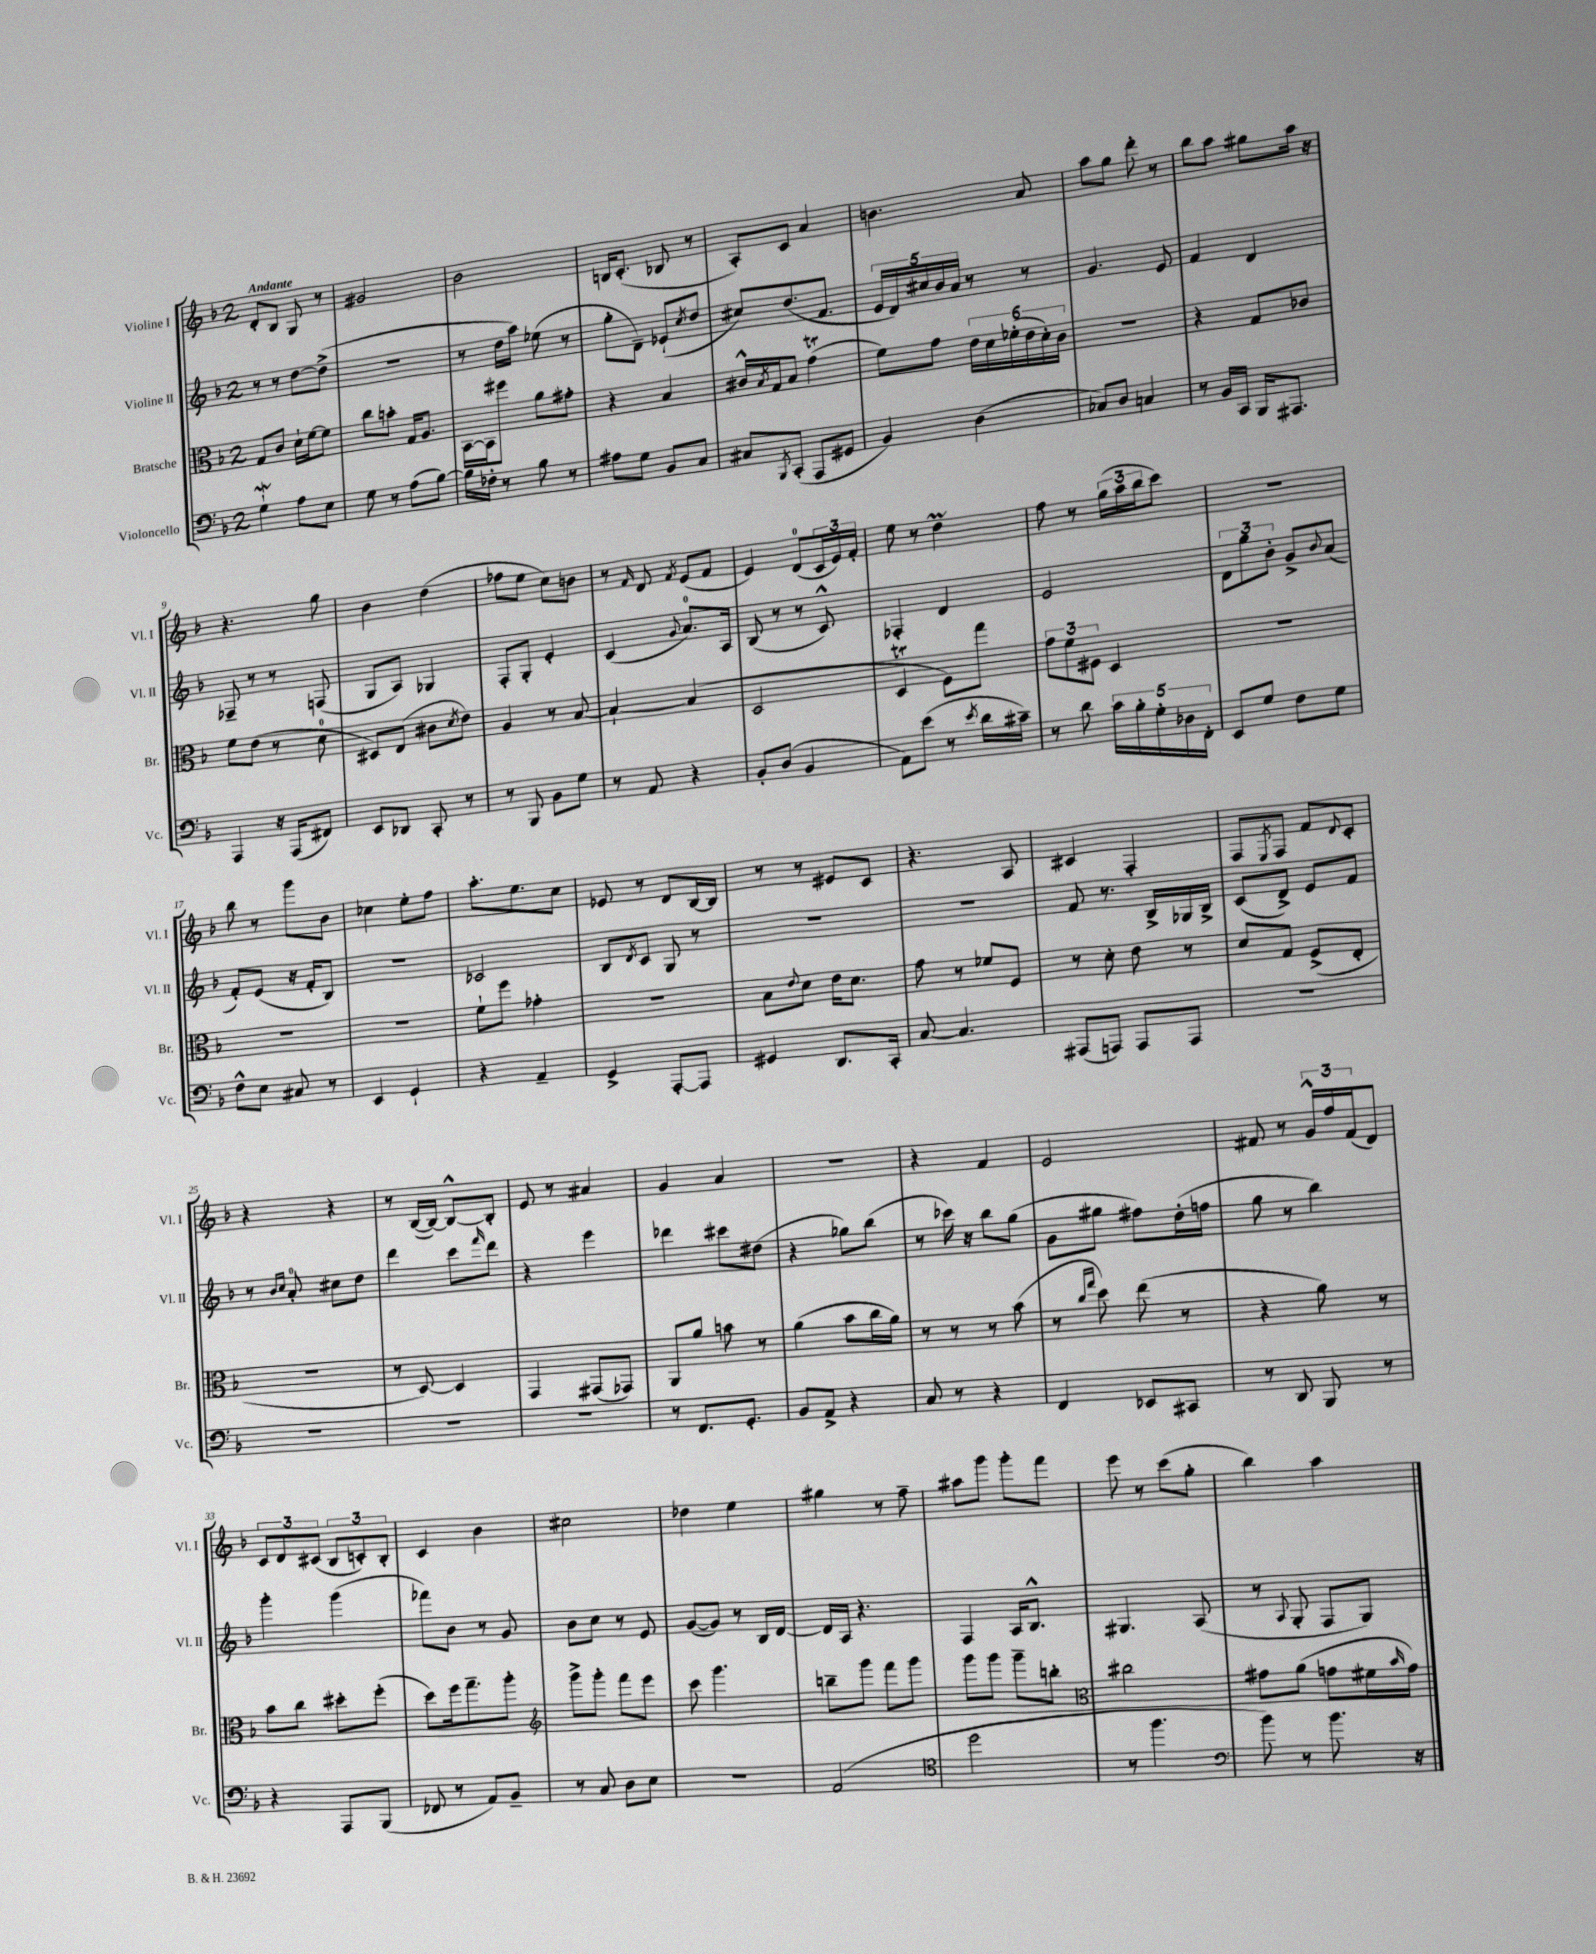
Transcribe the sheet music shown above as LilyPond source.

<<
\new StaffGroup <<
\new Staff = "s0" \with { instrumentName = "Violine I" shortInstrumentName = "Vl. I" } {
    \clef treble \key f \major \once \override Staff.TimeSignature.style = #'single-digit \time 2/4 \tempo "Andante"
    d'8-. bes8 g8 r8 |
    gis'2 |
    bes'2 |
    b16 c'8.-.( bes8 r8 |
    a8-.) c'8 a'4 |
    b'4. a'8 |
    a''8 g''8 d'''8-. r8 |
    bes''8 a''8 gis''8 a''16 r16 |
    r4. g''8 |
    bes'4 d''4( |
    fes''8 e''8 c''8) b'8 |
    r8 \grace { f'16 } d'8 \acciaccatura { f'8 } e'8( f'8 |
    e'4) d'8-0( \tuplet 3/2 { c'16 e'16) f'16-. } |
    e''8 r8 d''4\prall |
    f''8 r8 \tuplet 3/2 { g''16( a''16 bes''16 } c'''8) |
    r2 |
    bes''8 r8 g'''8 bes'8 |
    ces''4 e''8-. f''8 |
    a''8.-. e''8. c''8 |
    ees'8 r8 d'8 bes16~ bes16 |
    r8 r8 eis'8 c'8 |
    r4. a8 |
    cis'4 f4-. |
    f8 \acciaccatura { e8 } f8 f'8 \appoggiatura { d'8 } c'8-. |
    r4 r4 |
    r8 bes16~( bes16~) bes8~-^ bes8-. |
    e'8 r8 ais'4 |
    g'4 a'4 |
    R2 |
    r4 f'4 |
    e'2 |
    fis'8 r8 \tuplet 3/2 { g'16-^ f''16 fis'16( } d'8) |
    \tuplet 3/2 { c'8 d'8 cis'8( } \tuplet 3/2 { bes8 c'8-.) bes8-. } |
    c'4 bes'4 |
    cis''2 |
    des''4 e''4 |
    gis''4 r8 f''8-- |
    ais''8 g'''8 g'''8-. f'''8 |
    e'''8 r8 c'''8( g''8-. |
    bes''4) a''4 \bar "|." |
}
\new Staff = "s1" \with { instrumentName = "Violine II" shortInstrumentName = "Vl. II" } {
    \clef treble \key f \major \once \override Staff.TimeSignature.style = #'single-digit \time 2/4
    r8 r8 d''8~ d''8->( |
    r2 |
    r8 d''16 a''16) ees''8( r8 |
    g''8-. d'8--) ees'8-!( \acciaccatura { c''8 } d''8 |
    cis''8) d''8.( f'8. |
    \tuplet 5/4 { e'16 d'16) cis''16 bes'16 a'16 } r8 r8 |
    g'4. e'8 |
    f'4 d'4 |
    fes8-- r8 r8 f8( |
    g8 a8) ges4 |
    f8-. g8-. e'4-. |
    c'4( \appoggiatura { g'8 } a'8.-0) a16 |
    bes8( r8 r8 c'8-^) |
    fes4-. d'4 |
    e'2 |
    \tuplet 3/2 { d'8 g''8 bes'8-. } g'8-> \appoggiatura { bes'8 } a'8( |
    f'8-.) e'8( r16 f'16-. bes8) |
    R2 |
    ces'2 |
    bes8 \acciaccatura { d'8 } c'8 g8 r8 |
    R2 |
    R2 |
    f'8 r8. bes16-> ges16 bes16-> |
    c'8( d'8->) e'8 f'8 |
    r8 \grace { bes'16 c''16 } a'8-0-. cis''8 d''8 |
    d'''4 c'''8 \grace { f'''16 } d'''8 |
    r4 e'''4 |
    des'''4 cis'''8 dis''8( |
    r4 ges''8) bes''8( |
    r8 ces'''16) r16 bes''8 g''8( |
    g'8 gis''8 fis''8) d''16-.( f''16 |
    g''8 r8 bes''4) |
    g'''4-. g'''4( |
    fes'''8) bes'8 r8 g'8 |
    bes'8 c''8 r8 e'8 |
    g'8~( g'8) r8 bes16 d'16~ |
    d'16 a16 r4. |
    f4 a16 bes8.-^ |
    gis4. a8( |
    r8 \appoggiatura { a8 } g8-. f8 g8) \bar "|." |
}
\new Staff = "s2" \with { instrumentName = "Bratsche" shortInstrumentName = "Br." } {
    \clef alto \key f \major \once \override Staff.TimeSignature.style = #'single-digit \time 2/4
    g8 c'8 d'16-! f'16~ f'8 |
    c''8 b'8-. g16 a8. |
    bes,16~ bes,16 fis''8 a'8 gis'8-. |
    r4 bes4 |
    cis'16-^ \acciaccatura { bes8 } g16 bes8 g'4\trill( |
    f'8) g'8 \tuplet 6/4 { e'16 d'16 fes'16-.( e'16 d'16-.) c'16 } |
    r2 |
    r4 g8 ces'8 |
    f'8 e'8( r8 d'8-0 |
    dis8) e8( cis'8 \acciaccatura { d'8 } e'8) |
    a4 r8 bes8~ |
    bes4~-! bes4( |
    d2 |
    d4\trill f8) g''8 |
    \tuplet 3/2 { g'8 f'8 fis8 } d4 |
    R2 |
    R2 |
    R2 |
    f'8-! f''8 ges'4-. |
    r2 |
    bes8 \appoggiatura { e'8 } d'8 e'16 d'8. |
    g'8 r8 fes'8 f8 |
    r8 d'8-. e'8 r8 |
    d'8 g8 f8->( e8-. |
    r2 |
    r8 d8~) d4 |
    g,4 gis,8( ges,8) |
    a,8 a'8 b'8 r8 |
    a'4( bes'8 c''16 a'16) |
    r8 r8 r8 bes'8( |
    r8 \grace { c''16 g''16 } d''8) e''8( r8 |
    r4 a'8) r8 |
    bes'8 c''8 dis''8-. f''8-.( |
    d''8) f''16 g''8.-- a''8-. |
    \clef treble g'''8-> g'''8-. f'''8 e'''8 |
    c'''8 g'''4. |
    b''8-- g'''8 f'''8 g'''8 |
    g'''8 g'''8 g'''8-- b''8-. |
    \clef alto cis''2 |
    gis'8 a'8( g'8 fis'16 \grace { bes'16 } g'16) \bar "|." |
}
\new Staff = "s3" \with { instrumentName = "Violoncello" shortInstrumentName = "Vc." } {
    \clef bass \key f \major \once \override Staff.TimeSignature.style = #'single-digit \time 2/4
    g4-!\mordent a8 e8 |
    g8 r8 a8( bes8~) |
    bes16 fes16-. r8 bes8 r8 |
    ais8 g8 bes,8 c8 |
    cis8 \acciaccatura { bes,,8 } c,8-.( a,,8 gis,8 |
    bes,4) d4( |
    ces8) d8 c4 |
    r8 bes,16 c,16 bes,,16 ais,,8. |
    a,,4 r16 a,,16( fis,8) |
    e,8 des,8 c,8-. r8 |
    r8 bes,,8 bes,8 g8 |
    r8 a,8 r4 |
    bes,8-. d8( bes,4 |
    a,8) e'8( r8 \acciaccatura { e'8 } d'16 cis'16--) |
    r8 d'8 \tuplet 5/4 { c'16 bes16-. g16-. des16 f,16-. } |
    e,8 g8 f8 g8 |
    f8-^ e8 cis8 r8 |
    e,4 g,4-! |
    r4 a,4-- |
    g,4-> a,,8~-. a,,8 |
    gis,4 d,8. c,16-. |
    c8~ c4. |
    ais,,8( a,,8) a,,8 a,,8 |
    R2 |
    R2 |
    R2 |
    R2 |
    r8 f,8. g,8.-. |
    bes,8 a,8-> r4 |
    c8 r8 r4 |
    f,4 ees,8 cis,8 |
    r8 d,8 bes,,8 r8 |
    r4 a,,8 bes,,8( |
    fes,8 r8 a,8) bes,8-- |
    r8 c8 d8 e8 |
    r2 |
    a,2( |
    \clef tenor d''2 |
    r8 f''4. |
    \clef bass bes'8) r8 bes'8. r16 \bar "|." |
}
>>
>>
